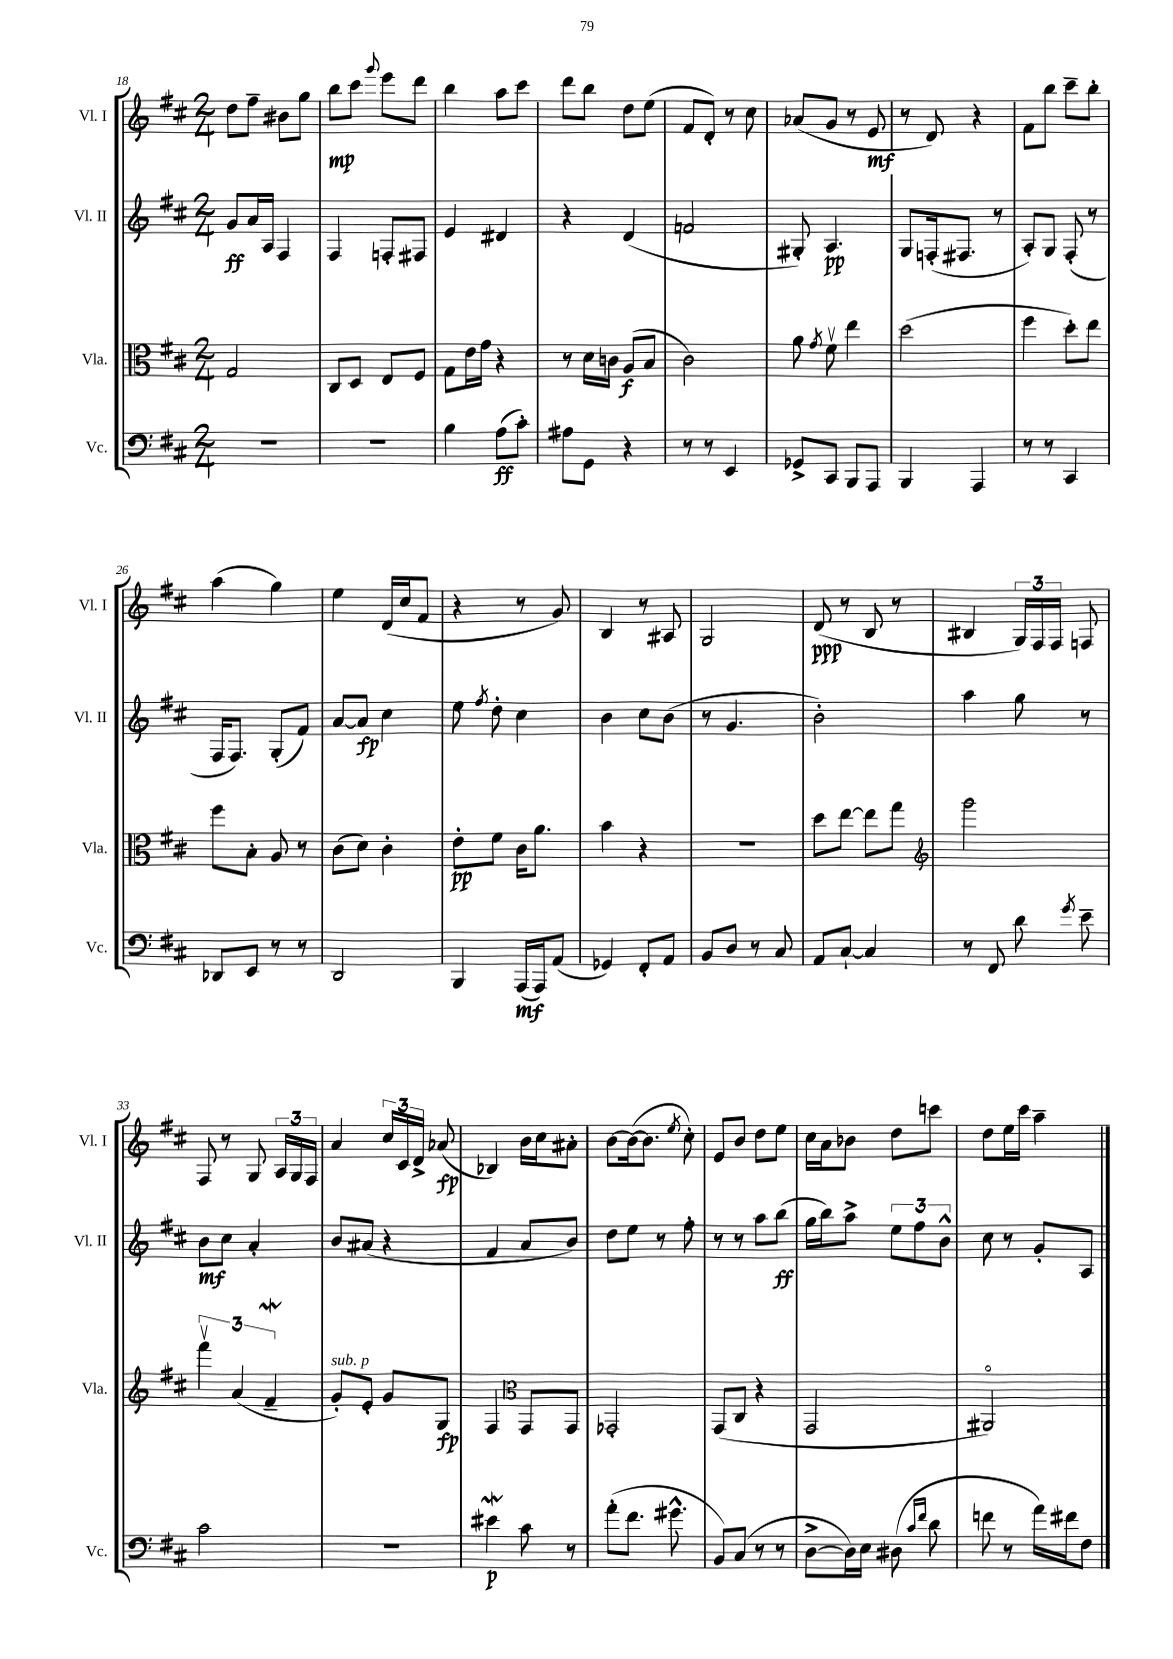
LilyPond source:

<<
\new StaffGroup <<
\new Staff = "s0" \with { instrumentName = "Vl. I" shortInstrumentName = "Vl. I" } {
    \clef treble \key d \major \numericTimeSignature \time 2/4
    \autoBeamOff d''8[ fis''8]-- bis'8[ g''8] |
    b''8[\mp cis'''8] \appoggiatura { g'''8 } e'''8[ d'''8] |
    b''4 a''8[ cis'''8] |
    d'''8[ b''8] d''8[ e''8]( |
    fis'8[ d'8]-.) r8 cis''8 |
    aes'8[( g'8] r8 e'8\mf |
    r8 d'8) r4 |
    fis'8[ b''8] cis'''8[-- b''8]-. |
    a''4( g''4) |
    e''4 d'16[( cis''16 fis'8] |
    r4 r8 g'8) |
    b4 r8 ais8 |
    g2 |
    d'8\ppp( r8 b8 r8 |
    bis4 \tuplet 3/2 { g16[) fis16 fis16] } f8 |
    fis8 r8 g8 \tuplet 3/2 { a16[ g16 fis16] } |
    a'4 \tuplet 3/2 { cis''16[ cis'16 d'16]-> } aes'8\fp( |
    bes4) b'16[ cis''16 ais'8]-. |
    b'8[~ b'16~( b'8.] \acciaccatura { e''8 } cis''8-.) |
    e'8[ b'8] d''8[ e''8] |
    cis''16[ a'16 bes'8] d''8[ c'''8] |
    d''8[ e''16 cis'''16] a''4-- \bar "|." |
}
\new Staff = "s1" \with { instrumentName = "Vl. II" shortInstrumentName = "Vl. II" } {
    \clef treble \key d \major \numericTimeSignature \time 2/4
    \autoBeamOff g'8[\ff a'16 a16] fis4 |
    fis4 f8[-. fis8] |
    e'4 dis'4 |
    r4 d'4( |
    f'2 |
    gis8-.) a4.\pp |
    g8[ f16-.( fis8.] r8 |
    a8[-.) g8] fis8-.( r8 |
    fis16[ fis8.]) g8[-.( fis'8]) |
    a'8[~ a'8]\fp cis''4 |
    e''8 \acciaccatura { fis''8 } d''8-. cis''4 |
    b'4 cis''8[ b'8]( |
    r8 g'4. |
    b'2-.) |
    a''4 g''8 r8 |
    b'8[\mf cis''8] a'4-. |
    b'8[ ais'8]( r4 |
    fis'4 a'8[ b'8]) |
    d''8[ e''8] r8 fis''8-. |
    r8 r8 a''8[ b''8]\ff( |
    g''16[ b''16) a''8]-> \tuplet 3/2 { e''8[ fis''8 b'8]-^ } |
    cis''8 r8 g'8[-. a8] \bar "|." |
}
\new Staff = "s2" \with { instrumentName = "Vla." shortInstrumentName = "Vla." } {
    \clef alto \key d \major \numericTimeSignature \time 2/4
    \autoBeamOff g2 |
    cis8[ d8] e8[ fis8] |
    g8[ e'16 g'16] r4 |
    r8 d'16[ c'16] a8[\f( b8] |
    cis'2) |
    a'8 \acciaccatura { g'8 } fis'8\upbow e''4 |
    d''2( |
    fis''4 d''8[-.) e''8] |
    fis''8[ b8]-. a8 r8 |
    cis'8[( d'8]) cis'4-. |
    e'8[-.\pp fis'8] cis'16[ a'8.] |
    b'4 r4 |
    r2 |
    d''8[ e''8]~ e''8[ g''8] |
    \clef treble g'''2 |
    \tuplet 3/2 { fis'''4\upbow a'4( fis'4--\mordent } |
    g'8[-.^\markup { \italic "sub. p" }) e'8]-. g'8[ g8]\fp |
    fis4 \clef alto g,8[ g,8] |
    ges,2-. |
    g,8[( cis8] r4 |
    g,2 |
    ais,2\flageolet) \bar "|." |
}
\new Staff = "s3" \with { instrumentName = "Vc." shortInstrumentName = "Vc." } {
    \clef bass \key d \major \numericTimeSignature \time 2/4
    \autoBeamOff R2 |
    R2 |
    b4 a8[\ff( cis'8]-.) |
    ais8[ g,8] r4 |
    r8 r8 e,4 |
    ges,8[-> cis,8] b,,8[ a,,8] |
    b,,4 a,,4 |
    r8 r8 cis,4 |
    des,8[ e,8] r8 r8 |
    d,2 |
    b,,4 a,,16[\mf( a,,16) a,8]( |
    ges,4) fis,8[-. a,8] |
    b,8[ d8] r8 cis8 |
    a,8[ cis8]~-! cis4 |
    r8 fis,8 d'8 \acciaccatura { g'8 } e'8-- |
    cis'2 |
    r2 |
    eis'4\mordent\p cis'8 r8 |
    a'8[-.( fis'8.] gis'8.-^ |
    b,8[) cis8]( r8 r8 |
    d8[~-> d16) e16] dis8( \grace { cis'16[ fis'16] } d'8 |
    f'8 r8 a'16[) fis'16 fis8] \bar "|." |
}
>>
>>
\layout { \context { \Score currentBarNumber = #18 } }
